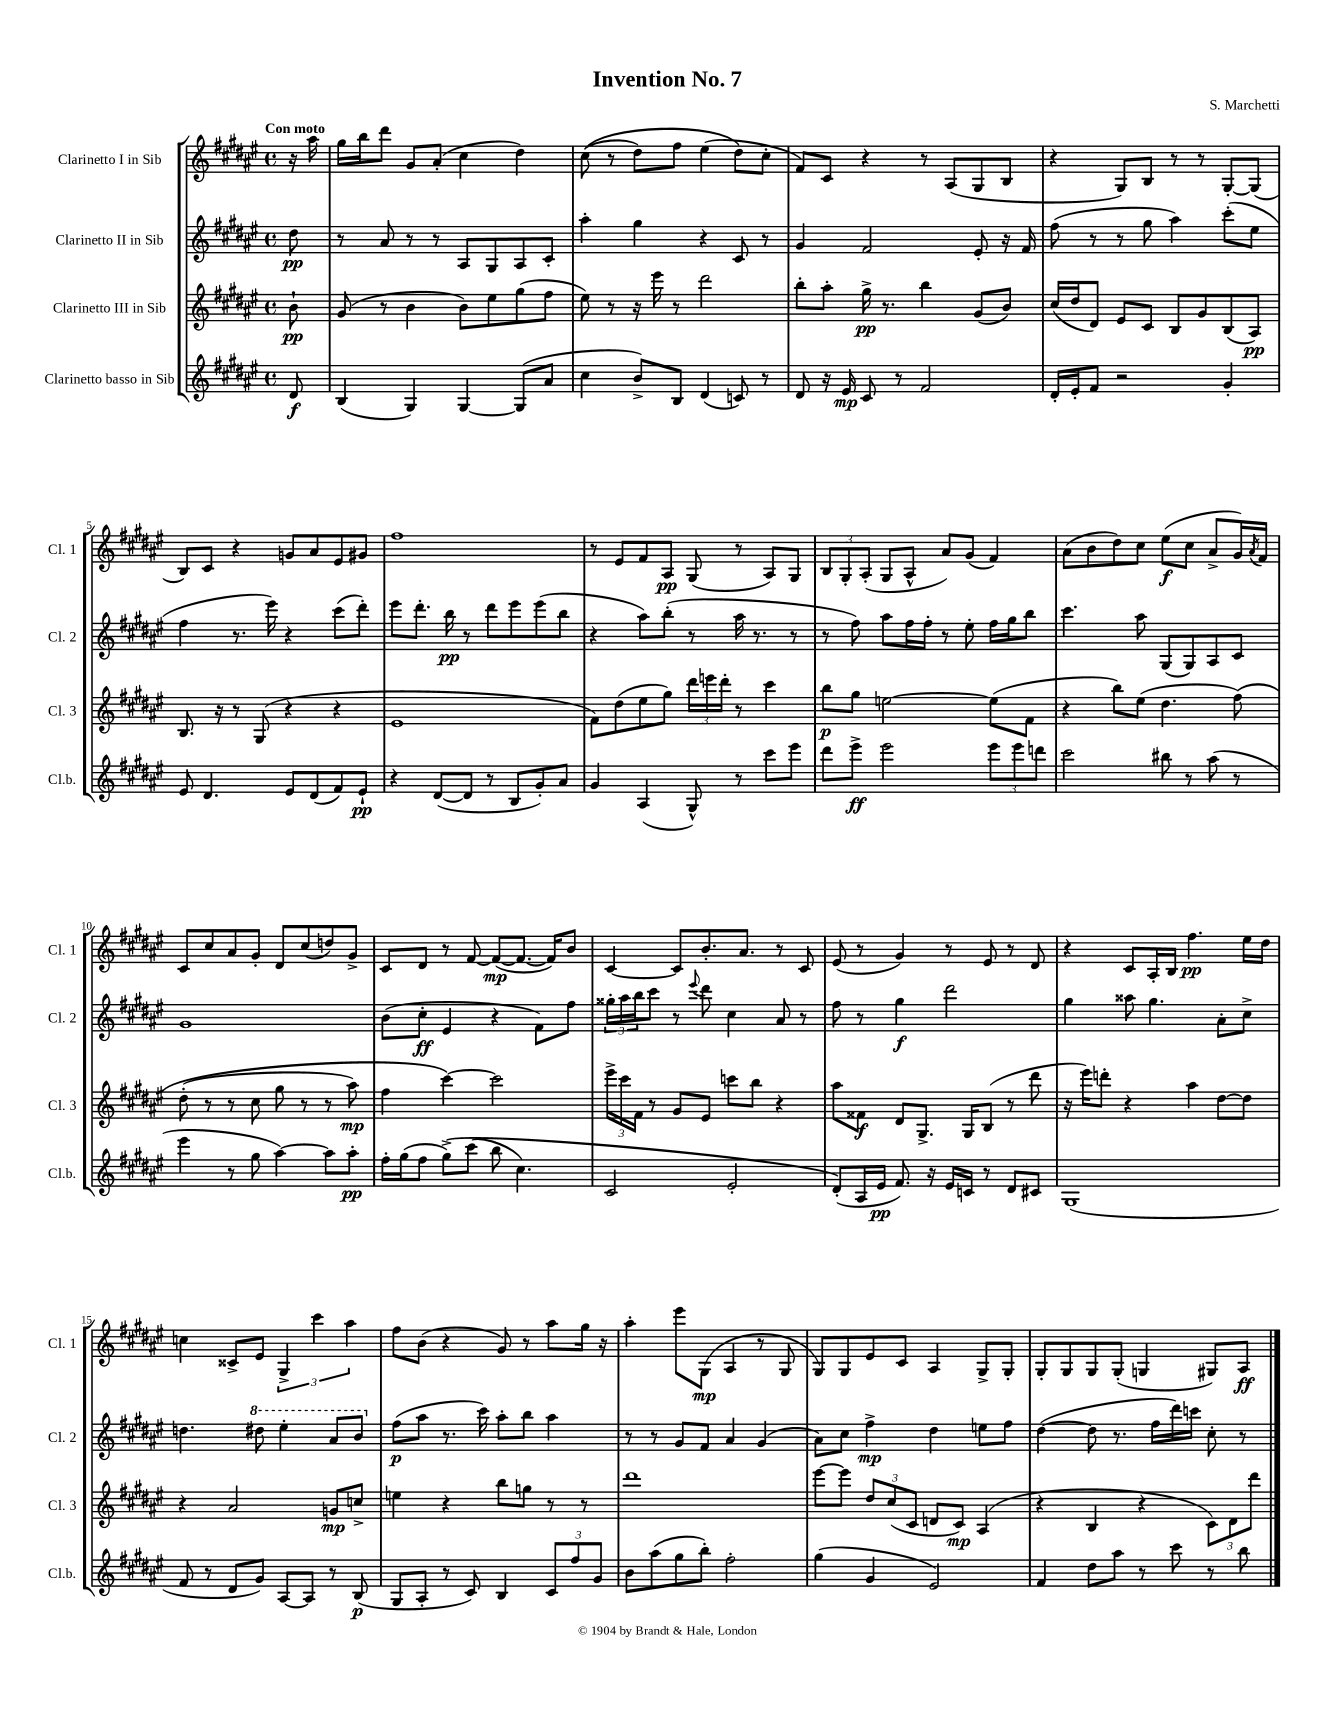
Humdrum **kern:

**kern	**kern	**kern	**kern
*staff4	*staff3	*staff2	*staff1
*clefG2	*clefG2	*clefG2	*clefG2
*k[f#c#g#d#a#e#]	*k[f#c#g#d#a#e#]	*k[f#c#g#d#a#e#]	*k[f#c#g#d#a#e#]
*M4/4	*M4/4	*M4/4	*M4/4
*met(c)	*met(c)	*met(c)	*met(c)
8d#	8b`	8dd#	16r
.	.	.	16aa#
=	=	=	=
(4B	(8g#	8r	16gg#
.	.	.	16bb
.	8r	8a#	8ddd#
4G#)	4b	8r	8g#
.	.	8r	(8a#'
[4G#	8b)	8A#	4cc#
.	8ee#	8G#	.
(8G#]	(8gg#	8A#	4dd#)
8a#	8ff#	8c#'	.
=	=	=	=
4cc#	8ee#)	4aa#'	&((8cc#
.	8r	.	8r
8b^)	16r	4gg#	8dd#)
.	16eee#	.	.
8B	8r	.	8ff#
(4d#	2ddd#	4r	(4ee#
8c)	.	8c#	8dd#&)
8r	.	8r	8cc#'
=	=	=	=
8d#	8bb'	4g#	8f#)
16r	8aa#'	.	8c#
16e#	.	.	.
8c#	16gg#^	2f#	4r
.	8.r	.	.
8r	.	.	.
2f#	4bb	.	8r
.	.	.	(8A#
.	(8g#	8e#'	8G#
.	8b)	16r	8B
.	.	16f#	.
=	=	=	=
16d#'	(16cc#	(8ff#	4r
16e#'	16dd#	.	.
8f#	8d#)	8r	.
2r	8e#	8r	8G#)
.	8c#	8gg#	8B
.	8B	4aa#)	8r
.	8g#	.	8r
4g#'	(8B	(8ccc#'	[8G#'
.	8A#)	8ee#	(8G#]
=	=	=	=
8e#	8.B	4ff#	8B)
4.d#	.	.	8c#
.	16r	.	.
.	8r	8.r	4r
.	(8G#	.	.
.	.	16eee#)	.
8e#	4r	4r	8g
(8d#	.	.	8a#
8f#)	4r	(8ccc#	8e#
8e#`	.	8ddd#')	8g#
=	=	=	=
4r	1e#	8eee#	1ff#
.	.	8.ddd#'	.
([8d#	.	.	.
.	.	16bb	.
8d#]	.	8r	.
8r	.	8ddd#	.
8B	.	8eee#	.
8g#')	.	(8eee#	.
8a#	.	8bb	.
=	=	=	=
4g#	8f#)	4r	8r
.	(8dd#	.	8e#
(4A#	8ee#	8aa#)	8f#
.	8gg#)	(8bb'	8A#
8G#^^)	24ddd#	8r	(8G#
.	24eee	.	.
.	24ddd#'	.	.
8r	8r	16aa#	8r
.	.	8.r	.
8ccc#	4ccc#	.	8A#)
8eee#	.	8r	8G#
=	=	=	=
8ddd#	8bb	8r	12B
.	.	.	12G#'
8eee#^	8gg#	8ff#)	.
.	.	.	(12A#'
2eee#	[2ee	8aa#	8G#
.	.	16ff#	8A#^^
.	.	16ff#'	.
.	.	8r	8a#)
.	.	8ee#'	(8g#
12eee#	(8ee]	16ff#	4f#)
.	.	16gg#	.
12eee#	.	.	.
.	8f#	8bb	.
12ddd	.	.	.
=	=	=	=
2ccc#	4r	4.ccc#	(8a#
.	.	.	8b
.	8bb)	.	8dd#)
.	(8ee#	8aa#	8cc#
8bb#	4.dd#	(8G#	(8ee#
8r	.	8G#)	8cc#
(8aa#	.	8A#	8a#^
8r	&(8ff#)	8c#	16g#)
.	.	.	8qa#
.	.	.	16f#
=	=	=	=
4eee#	(8dd#'	1g#	8c#
.	8r	.	8cc#
8r	8r	.	8a#
8gg#	8cc#	.	8g#'
[4aa#)	8gg#	.	8d#
.	8r	.	(8cc#
8aa#]	8r	.	8dd)
8aa#'	8aa#)	.	8g#^
=	=	=	=
16ff#'	4ff#	(8b	8c#
(16gg#	.	.	.
8ff#	.	8cc#'	8d#
&(8gg#^)	[4ccc#&)	4e#	8r
(8ccc#	.	.	[8f#
8bb	2ccc#]	4r	(8f#_
4.cc#)	.	.	8.f#_
.	.	8f#)	.
.	.	.	16f#])
.	.	8ff#	8b
=	=	=	=
2c#	24eee#^	24gg##'	[4c#
.	24ccc#	24aa#	.
.	24f#	24bb	.
.	8r	8ccc#	.
.	8g#	8r	8c#]
.	.	8qqeee#	.
.	8e#	8ddd#	8.b'
2e#'	8ccc	4cc#	.
.	.	.	8.a#
.	8bb	.	.
.	4r	8a#	8r
.	.	8r	8c#
=	=	=	=
(8d#'&)	8aa#	8ff#	(8e#
16A#	8f##	8r	8r
16e#	.	.	.
8.f#)	8d#	4gg#	4g#)
.	8.G#^	.	.
16r	.	.	.
16e#	.	2ddd#	8r
16c	16G#	.	.
8r	(8B	.	8e#
8d#	8r	.	8r
8c#	8ddd#	.	8d#
=	=	=	=
(1G#	16r	4gg#	4r
.	16eee#)	.	.
.	8ddd'	.	.
.	4r	8aa##	8c#
.	.	4.gg#	16A#'
.	.	.	16B
.	4aa#	.	4.ff#
.	[8dd#	8a#'	.
.	8dd#]	8cc#^	16ee#
.	.	.	16dd#
=	=	=	=
8f#	4r	4.dd	4cc
8r	.	.	.
8d#	2a#	.	8c##^
8g#)	.	8ddd#	8e#
[8A#	.	4eee#'	6G#^
8A#]	.	.	.
.	.	.	6ccc#
8r	8g	8aa#	.
.	.	.	6aa#
(8B	8cc^	8bb	.
=	=	=	=
8G#	4ee	(8ff#	8ff#
8A#'	.	8aa#	(8b
8r	4r	8.r	4r
8c#)	.	.	.
.	.	16ccc#)	.
4B	8bb	8aa#'	8g#)
.	8gg	8bb	8r
12c#	8r	4aa#	8aa#
12ff#	.	.	.
.	8r	.	16gg#
12g#	.	.	.
.	.	.	16r
=	=	=	=
8b	1ddd#	8r	4aa#'
(8aa#	.	8r	.
8gg#	.	8g#	8eee#
8bb')	.	8f#	(8G#
2ff#'	.	4a#	4A#
.	.	(4g#	8r
.	.	.	8G#
=	=	=	=
(4gg#	[8eee#	8a#)	8G#)
.	8eee#]	8cc#	8G#
4g#	12dd#	4ff#^	8e#
.	(12cc#	.	.
.	.	.	8c#
.	12c#	.	.
2e#)	8d	4dd#	4A#
.	8c#)	.	.
.	(4A#	8ee	8G#^
.	.	8ff#	8G#'
=	=	=	=
4f#	4r	([4dd#	8G#'
.	.	.	8G#
8dd#	4B	8dd#]	8G#
8aa#	.	8.r	(8G#'
8r	4r	.	4G
.	.	16ff#	.
8ccc#	.	16ddd#)	.
.	.	16ccc	.
8r	12c#)	8cc#'	8G#)
.	12d#	.	.
8bb	.	8r	8A#
.	12ddd#	.	.
==	==	==	==
*-	*-	*-	*-
